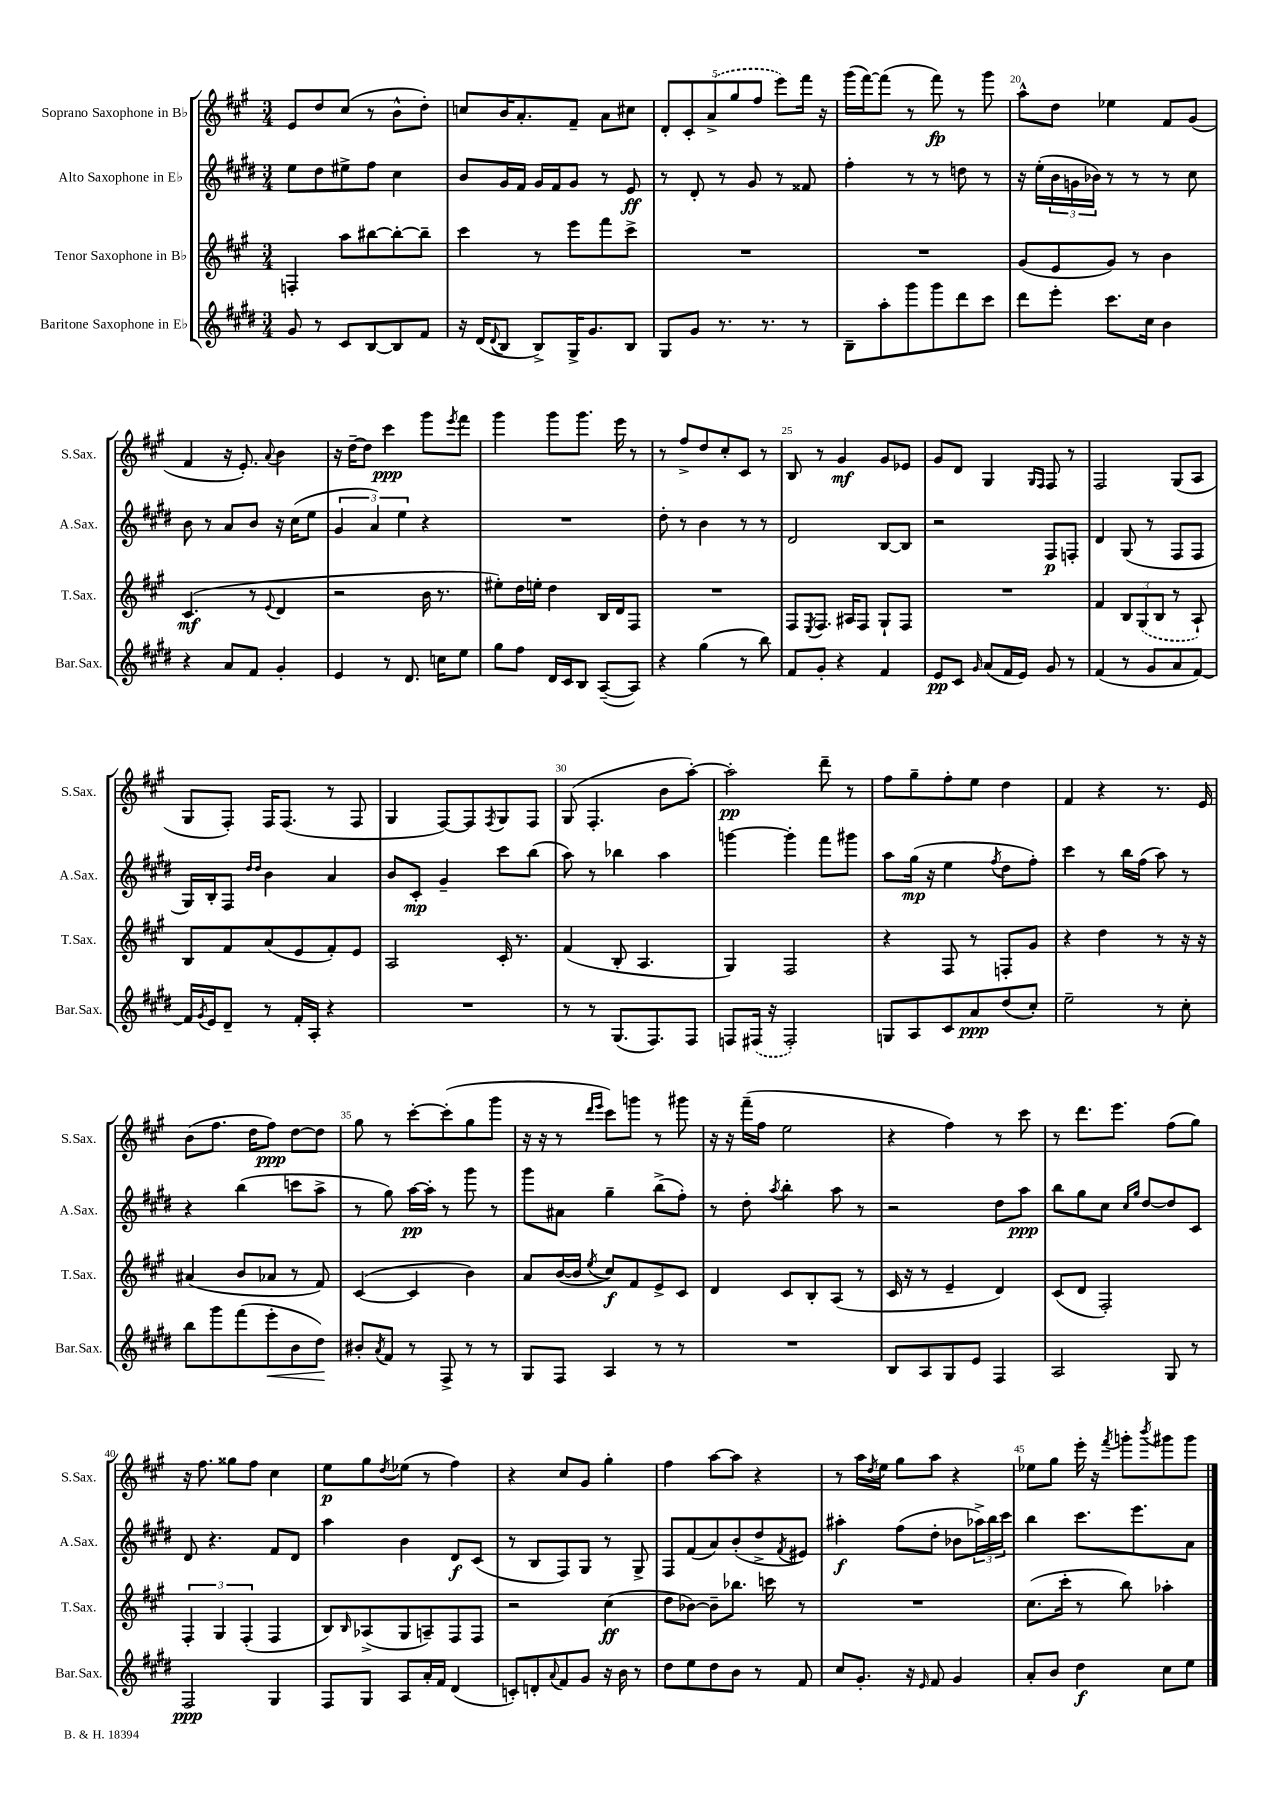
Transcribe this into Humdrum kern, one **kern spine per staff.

**kern	**kern	**kern	**kern
*staff4	*staff3	*staff2	*staff1
*clefG2	*clefG2	*clefG2	*clefG2
*k[f#c#g#d#]	*k[f#c#g#]	*k[f#c#g#d#]	*k[f#c#g#]
*M3/4	*M3/4	*M3/4	*M3/4
8g#	4F'	8ee	8e
8r	.	8dd#	8dd
8c#	8aa	8ee#^	(8cc#
[8B	[8bb#	8ff#	8r
8B]	8bb#'_	4cc#	8b^^
8f#	8bb#~]	.	8dd')
=	=	=	=
16r	4ccc#	8b	8cc
(16d#	.	.	.
8qqd#	.	.	.
8B	.	16g#	16b
.	.	16f#	8.a'
8B^)	8r	16g#	.
.	.	16f#	.
16G#^	8eee	8g#	8f#~
8.g#	.	.	.
.	8fff#	8r	8a
8B	8ccc#^	8e	8cc#
=	=	=	=
8G#	2.r	8r	10d'
.	.	.	10c#'
8g#	.	8d#'	.
.	.	.	(10a^
8.r	.	8r	.
.	.	.	10gg#
.	.	8g#	.
.	.	.	10ff#
8.r	.	.	.
.	.	8r	8eee)
8r	.	8f##	16fff#
.	.	.	16r
=	=	=	=
8B~	2.r	4ff#'	(16ggg#
.	.	.	[16fff#)
8aa'	.	.	(8fff#]
8ggg#	.	8r	8r
8ggg#	.	8r	8fff#)
8ddd#	.	8dd	8r
8ccc#	.	8r	8ggg#
=	=	=	=
8ddd#	(8g#	16r	8aa^^
.	.	(16ee'	.
8eee'	8e	24b	8dd
.	.	24g	.
.	.	24b-)	.
8.ccc#	8g#)	8r	4ee-
.	8r	8r	.
16cc#	.	.	.
4b	4b	8r	8f#
.	.	8cc#	(8g#
=	=	=	=
4r	(4.c#	8b	4f#
.	.	8r	.
8a	.	8a	16r
.	.	.	8.e')
8f#	8r	8b	.
.	8qqe	.	8qqa
4g#'	4d	16r	4b
.	.	(16cc#	.
.	.	8ee	.
=	=	=	=
4e	2r	6g#	16r
.	.	.	[16dd~
.	.	.	8dd]
.	.	6a)	.
8r	.	.	4ccc#
.	.	6ee	.
8.d#	.	.	.
.	16b	4r	8ggg#
16cc	8.r	.	.
.	.	.	8qeee
8ee	.	.	8fff#
=	=	=	=
8gg#	8ee#')	2.r	4ggg#
8ff#	16dd	.	.
.	16ee'	.	.
16d#	4dd	.	8ggg#
16c#	.	.	.
8B	.	.	8.ggg#
([8A~	16B	.	.
.	16d	.	16eee
8A])	8F#	.	8r
=	=	=	=
4r	2.r	8dd#'	8r
.	.	8r	8ff#^
(4gg#	.	4b	8dd
.	.	.	8cc#'
8r	.	8r	8c#
8bb)	.	8r	8r
=	=	=	=
8f#	8F#	2d#	8B
.	8qE	.	.
8g#'	8.F#	.	8r
4r	.	.	4g#
.	16A#	.	.
.	8F#	.	.
4f#	8G#`	[8B	8g#
.	8F#	8B]	8e-
=	=	=	=
8e	2.r	2r	8g#
8c#	.	.	8d
16qqg#	.	.	.
(8a	.	.	4G#
16f#	.	.	.
16e)	.	.	.
.	.	.	16qqG#
.	.	.	16qqF#
8g#	.	8F#	8F#
8r	.	8F'	8r
=	=	=	=
(4f#	4f#	4d#	2F#
8r	12B	(8G#	.
.	(12G#	.	.
8g#	.	8r	.
.	12B	.	.
8a	8r	8F#	(8G#
[8f#)	8A`)	8F#	8A
=	=	=	=
16f#]	8B	16G#)	8G#
8qg#	.	.	.
16e	.	16B'	.
8d#~	8f#	8F#	8F#')
.	.	16qqdd#	.
.	.	16qqdd#	.
8r	(8a	4b	16F#
.	.	.	(8.F#
16f#'	8e	.	.
16A'	.	.	.
4r	8f#')	4a	8r
.	8e	.	8F#
=	=	=	=
2.r	2A	8b	4G#
.	.	8c#'	.
.	.	4g#~	[8F#)
.	.	.	8F#]
.	.	.	8qF#
.	16c#'	8ccc#	8G#
.	8.r	.	.
.	.	(8bb	8F#
=	=	=	=
8r	(4f#	8aa)	(8G#
8r	.	8r	4.F#'
(8.G#	8B'	4bb-	.
.	4.A	.	.
8.F#)	.	.	.
.	.	4aa	8b
8F#	.	.	[8aa')
=	=	=	=
8F	4G#)	[4ggg	2aa']
(16F#	.	.	.
16r	.	.	.
2F#')	2F#	4ggg']	.
.	.	8fff#	8ddd~
.	.	8ggg#	8r
=	=	=	=
8G	4r	8aa	8ff#
8A	.	(16gg#	8gg#~
.	.	16r	.
8c#	8F#	4ee	8ff#'
8a	8r	.	8ee
.	.	8qff#	.
(8dd#	8F'	8dd#	4dd
8cc#')	8g#	8ff#')	.
=	=	=	=
2ee~	4r	4ccc#	4f#
.	4dd	8r	4r
.	.	16bb	.
.	.	(16ff#	.
8r	8r	8aa)	8.r
8cc#'	16r	8r	.
.	16r	.	16e
=	=	=	=
8bb	(4a#	4r	(8b
8ggg#	.	.	8.ff#
(8fff#	8b	(4bb	.
.	.	.	16dd
8eee'	8a-	.	8ff#)
8b	8r	8ccc	[8dd
8dd#)	8f#)	8aa^	8dd]
=	=	=	=
8b#'	([4c#	8r	8gg#
8qa	.	.	.
8f#	.	8gg#)	8r
8r	4c#]	[16aa	[8ccc#'
.	.	16aa']	.
8F#^	.	8r	(8ccc#']
8r	4b)	8ggg#	8gg#
8r	.	8r	8ggg#
=	=	=	=
8G#	8a	8ggg#	16r
.	.	.	16r
8F#	([16b	8a#	8r
.	16b]	.	.
.	.	.	16qqddd
.	8qee	.	16qqeee
4A	8cc#)	4gg#~	8ccc#)
.	8f#	.	8ggg
8r	8e^	(8bb^	8r
8r	8c#	8ff#')	8ggg#
=	=	=	=
2.r	4d	8r	16r
.	.	.	16r
.	.	8dd#'	(16fff#~
.	.	.	16ff#
.	.	8qaa	.
.	8c#	4bb'	2ee
.	8B'	.	.
.	(8A	8aa	.
.	8r	8r	.
=	=	=	=
8B	16c#	2r	4r
.	16r	.	.
8A	8r	.	.
8G#	4e~	.	4ff#)
8e	.	.	.
4F#	4d)	8dd#	8r
.	.	8aa	8ccc#
=	=	=	=
2A	(8c#	8bb	8r
.	8d	8gg#	8.ddd
.	2F#')	8cc#	.
.	.	.	8.eee
.	.	16qqcc#	.
.	.	16qqgg#	.
.	.	[8dd#	.
8G#	.	8dd#]	(8ff#
8r	.	8c#	8gg#)
=	=	=	=
2F#	6F#'	8d#	16r
.	.	.	8.ff#
.	.	4.r	.
.	6G#	.	.
.	.	.	8gg##
.	(6F#'	.	.
.	.	.	8ff#
4G#	4F#	8f#	4cc#
.	.	8d#	.
=	=	=	=
8F#	8B)	4aa	8ee
.	16qqB	.	.
8G#	(8A-^	.	8gg#
.	.	.	8qdd
8A	8G#	4b	(8ee-
16a'	8A~)	.	8r
16f#	.	.	.
(4d#	8F#	8d#	4ff#)
.	8F#	(8c#	.
=	=	=	=
8c')	2r	8r	4r
8d'	.	8B	.
8qqa	.	.	.
8f#	.	8F#)	8cc#
8g#	.	8G#	8g#
16r	(4cc#	8r	4gg#'
16b	.	.	.
8r	.	8G#^	.
=	=	=	=
8dd#	8dd	8F#	4ff#
8ee	[8b-)	(8f#	.
8dd#	8b-~]	8a)	[8aa
8b	8.bb-	(8b'	8aa]
8r	.	8dd#^	4r
.	16ccc	.	.
.	.	8qf#	.
8f#	8r	8e#)	.
=	=	=	=
8cc#	2.r	4aa#'	8r
8.g#'	.	.	16aa
.	.	.	8qdd
.	.	.	16ee
.	.	(8ff#	8gg#
16r	.	.	.
16qqe	.	.	.
8f#	.	8dd#'	8aa
4g#	.	8b-	4r
.	.	24aa-^)	.
.	.	24bb	.
.	.	24ccc#	.
=	=	=	=
8a'	(8.cc#	4bb	8ee-
8b	.	.	8gg#
.	16ccc#'	.	.
4dd#	8r	8.ccc#	16eee'
.	.	.	16r
.	.	.	8qfff#
.	8bb)	.	8ggg'
.	.	8.eee	.
.	.	.	8qbbb
8cc#	4aa-'	.	8ggg#
8ee	.	8a	8ggg#
==	==	==	==
*-	*-	*-	*-
